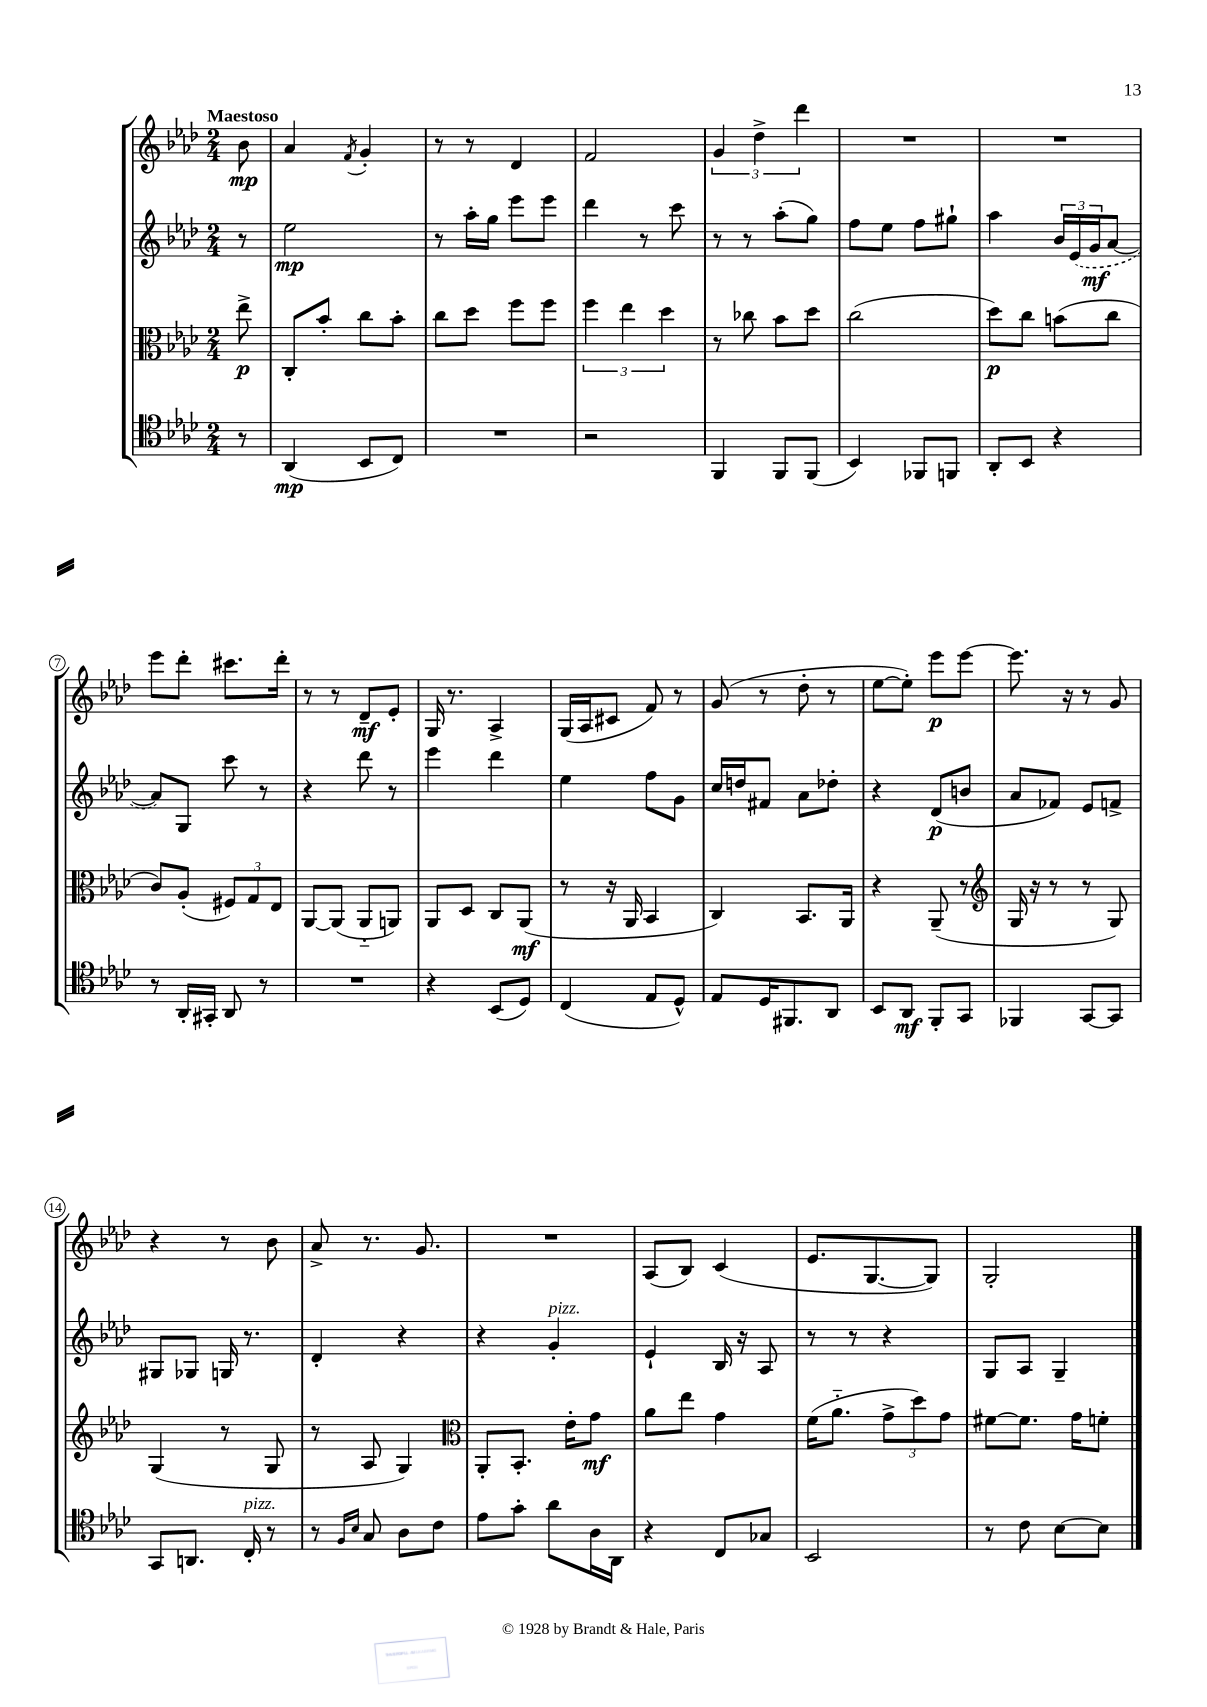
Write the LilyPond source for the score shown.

<<
\new StaffGroup <<
\new Staff = "s0" {
    \clef treble \key aes \major \numericTimeSignature \time 2/4 \partial 8 \tempo "Maestoso"
    bes'8\mp |
    aes'4 \acciaccatura { f'8 } g'4-. |
    r8 r8 des'4 |
    f'2 |
    \tuplet 3/2 { g'4 des''4-> des'''4 } |
    R2 |
    R2 |
    ees'''8 des'''8-. cis'''8. des'''16-. |
    r8 r8 des'8--\mf ees'8-. |
    g16 r8. aes4-> |
    g16( aes16 cis'8 f'8) r8 |
    g'8( r8 des''8-. r8 |
    ees''8~ ees''8-.) ees'''8\p ees'''8~ |
    ees'''8. r16 r8 g'8 |
    r4 r8 bes'8 |
    aes'8-> r8. g'8. |
    R2 |
    aes8( bes8) c'4( |
    ees'8. g8.~ g8) |
    g2-. \bar "|." |
}
\new Staff = "s1" {
    \clef treble \key aes \major \numericTimeSignature \time 2/4 \partial 8
    r8 |
    ees''2\mp |
    r8 aes''16-. g''16 ees'''8 ees'''8 |
    des'''4 r8 c'''8 |
    r8 r8 aes''8-.( g''8) |
    f''8 ees''8 f''8 gis''8-! |
    aes''4 \tuplet 3/2 { bes'16 \once \slurDashed ees'16( g'16\mf } aes'8~ |
    aes'8) g8 c'''8 r8 |
    r4 des'''8 r8 |
    ees'''4 des'''4 |
    ees''4 f''8 g'8 |
    c''16 d''16 fis'8 aes'8 des''8-. |
    r4 des'8\p( b'8 |
    aes'8 fes'8) ees'8 f'8-> |
    gis8 ges8 g16 r8. |
    des'4-. r4 |
    r4 g'4-.^\markup { \italic "pizz." } |
    ees'4-! bes16 r16 aes8 |
    r8 r8 r4 |
    g8 aes8 g4-- \bar "|." |
}
\new Staff = "s2" {
    \clef alto \key aes \major \numericTimeSignature \time 2/4 \partial 8
    ees''8->\p |
    c8-. bes'8-. c''8 bes'8-. |
    c''8 des''8 f''8 f''8 |
    \tuplet 3/2 { f''4 ees''4 des''4 } |
    r8 ces''8 bes'8 des''8 |
    c''2( |
    des''8\p) c''8 b'8( c''8 |
    c'8) aes8-.( \tuplet 3/2 { fis8) g8 ees8 } |
    aes,8~ aes,8( aes,8-_ a,8) |
    aes,8 des8 c8 aes,8\mf( |
    r8 r16 aes,16 bes,4 |
    c4) bes,8. aes,16 |
    r4 aes,8--( r8 |
    \clef treble g16 r16 r8 r8 g8) |
    g4( r8 g8 |
    r8 aes8 g4) |
    \clef alto aes,8-. bes,8.-. ees'16-. g'8\mf |
    aes'8 ees''8 g'4 |
    f'16( aes'8.-_ \tuplet 3/2 { g'8-> des''8) g'8 } |
    fis'8~ fis'8. g'16 f'8-. \bar "|." |
}
\new Staff = "s3" {
    \clef tenor \key aes \major \numericTimeSignature \time 2/4 \partial 8
    r8 |
    aes,4\mp( bes,8 c8) |
    R2 |
    r2 |
    f,4 f,8 f,8( |
    bes,4) fes,8 f,8 |
    aes,8-. bes,8 r4 |
    r8 aes,16-. gis,16-. aes,8 r8 |
    R2 |
    r4 bes,8( des8) |
    c4( ees8 des8-^) |
    ees8 des16 fis,8. aes,8 |
    bes,8 aes,8\mf f,8-. g,8 |
    fes,4 g,8~ g,8 |
    g,8 a,8. c16-.^\markup { \italic "pizz." } r8 |
    r8 \grace { f16 bes16 } g8 aes8 c'8 |
    ees'8 g'8-. aes'8 aes16 aes,16 |
    r4 c8 ges8 |
    bes,2 |
    r8 c'8 bes8~ bes8 \bar "|." |
}
>>
>>
\layout { \context { \Score \override BarNumber.stencil = #(make-stencil-circler 0.1 0.3 ly:text-interface::print) } }
